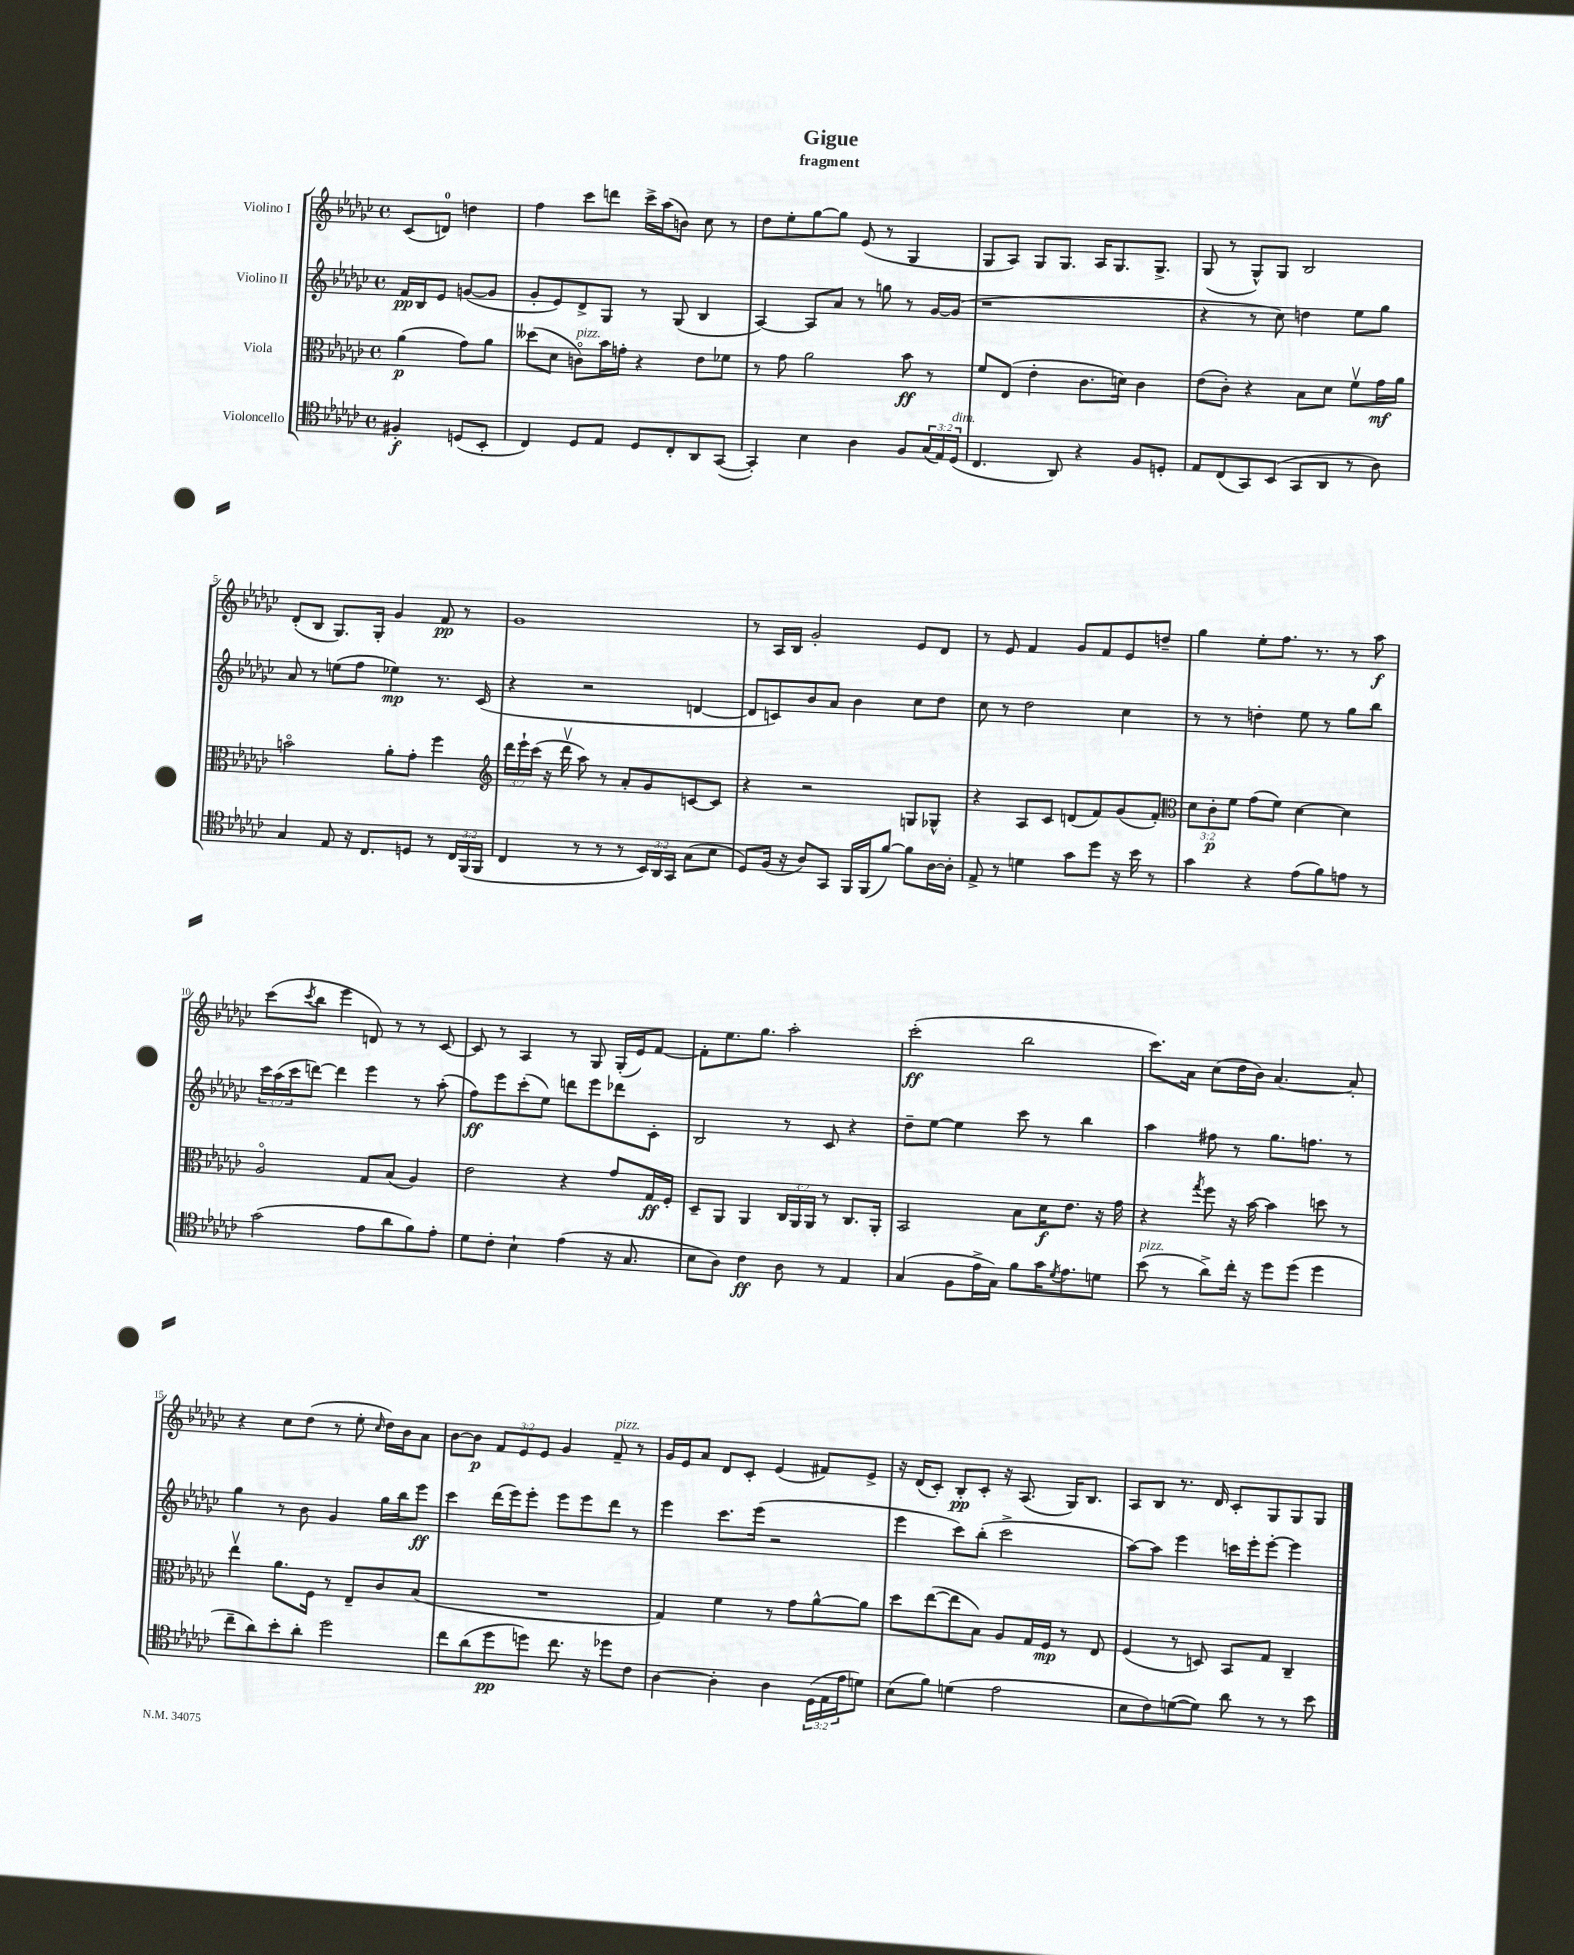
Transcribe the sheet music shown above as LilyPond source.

\header { title = "Gigue" subtitle = "fragment" }
<<
\new StaffGroup <<
\new Staff = "s0" \with { instrumentName = "Violino I" } {
    \clef treble \key ges \major \defaultTimeSignature \time 4/4 \override Staff.TupletNumber.text = #tuplet-number::calc-fraction-text \partial 2
    ces'8( d'8-0) d''4 |
    f''4 ces'''8 d'''8 ces'''16-> aes''16( b'8) ces''8 r8 |
    des''8 ees''8-. ges''8~ ges''8 ees'8( r8 ges4 |
    ges8 aes8) ges8 ges8. aes16 ges8. ges8.-> |
    ges8( r8 ges8-^) ges8 bes2 |
    des'8-.( bes8 ges8.) ges16-. ges'4 f'8\pp r8 |
    ges'1 |
    r8 aes16 bes16 ges'2-. ees'8 des'8 |
    r8 ees'8 f'4 ges'8 f'8 ees'8 d''8-- |
    ges''4 ees''8-. f''8. r8. r8 aes''8\f |
    ces'''8( \acciaccatura { ces'''8 } bes''8 ees'''4 d'8) r8 r8 ces'8~ |
    ces'8 r8 aes4 r8 ges8 ges16-.( ees'16) f'8~ |
    f'8-. ees''8. ges''8. aes''2-. |
    ces'''2-.\ff( bes''2 |
    ces'''8.) aes'16 ces''8( des''16 bes'16) aes'4.~ aes'8-. |
    r4 ces''8 des''8( r8 ees''8-. \grace { ces''16 } des''16) bes'16 aes'8 |
    bes'8~ bes'8\p \tuplet 3/2 { f'8 ees'8 ees'8 } ges'4 f'8--^\markup { \italic "pizz." } r8 |
    ges'16 ees'16 aes'8 des'8 ces'8-. ees'4( fis'8) ees'8-> |
    r16 des'16( ces'8-.) bes8-.\pp ces'8-. r16 aes8.( ges16) bes8. |
    aes8 bes8 r8. des'16 ces'8-. ges8 ges8 ges8 \bar "|." |
}
\new Staff = "s1" \with { instrumentName = "Violino II" } {
    \clef treble \key ges \major \defaultTimeSignature \time 4/4 \override Staff.TupletNumber.text = #tuplet-number::calc-fraction-text \partial 2
    f'16\pp bes16 ees'8 g'8~( g'8 |
    ges'8-. ees'8) des'8-> ges8 r8 ges8( bes4 |
    aes4~) aes8 aes'8 r8 g''8 r8 ges'16~ ges'16( |
    r1 |
    r4 r8 ces''8) d''4 ees''8 ges''8 |
    aes'8 r8 e''8( f''8 ees''4\mp) r8. ces'16( |
    r4 r2 d'4~ |
    d'8 c'8) bes'8 aes'8 bes'4 ces''8 des''8 |
    ces''8 r8 des''2 ces''4 |
    r8 r8 d''4-. ees''8 r8 ges''8 bes''8 |
    \tuplet 3/2 { ces'''16 aes''16( ces'''16 } d'''8~) d'''4 ees'''4 r8 aes''8-.( |
    f''8\ff) ees'''8 ces'''8-.( ees''8) d'''8 ees'''8 des'''8 ces'8-. |
    bes2 r8 ces'8 r4 |
    des''8-- ees''8~ ees''4 ces'''8 r8 bes''4 |
    aes''4 fis''8 r8 ges''8. f''8. r8 |
    ges''4 r8 bes'8 ges'4 ges''16 bes''16 ees'''8\ff |
    ces'''4 des'''16( ees'''16) ees'''8-. ees'''8 ees'''8 des'''8 r8 |
    ees'''4 ces'''8. ees'''16( r2 |
    ees'''4 ces'''8) bes''8-.( ces'''2-> |
    aes''8~) aes''8 ees'''4 c'''16 ees'''16-. ees'''8~-. ees'''4 \bar "|." |
}
\new Staff = "s2" \with { instrumentName = "Viola" } {
    \clef alto \key ges \major \defaultTimeSignature \time 4/4 \override Staff.TupletNumber.text = #tuplet-number::calc-fraction-text \partial 2
    aes'4\p( ges'8) aes'8 |
    deses''8( des'8 c'8\flageolet^\markup { \italic "pizz." }) bes'16 g'16-. r4 ees'8 fes'8 |
    r8 ges'8 aes'2 bes'8\ff r8 |
    f'8 ees8( ees'4-. ces'8. d'16) ces'4 |
    ees'8( ces'8-.) r4 bes8 des'8 f'8\upbow ges'16\mf aes'16 |
    b'2\flageolet aes'8-. ges'8-. f''4 |
    \clef treble \tuplet 3/2 { des'''16 ees'''16-! ces'''16( } r16 des'''16\upbow aes''8) r8 aes'8-. ges'8 c'8~ c'8 |
    r4 r2 g8 ges8-^ |
    r4 aes8 ces'8 d'8( f'8) ges'8( f'8-.) |
    \clef alto \tuplet 3/2 { des'8 ces'8-.\p f'8 } ges'8( f'8) des'4~ des'4 |
    aes2\flageolet ges8 bes8( aes4) |
    ees'2 r4 ges'8 ges16\ff f16-. |
    des8-- aes,8 aes,4 \tuplet 3/2 { ces16 aes,16 aes,16 } r8 ces8. aes,16-. |
    bes,2 bes8 des'16\f ees'8. r16 ges'16 |
    r4 \acciaccatura { ges''8 } f''8 r16 bes'16~ bes'4 d''8 r8 |
    ees''4\upbow aes'8. f16 r8 ees8-- ces'8 bes8( |
    R1 |
    ges4) f'4 r8 ges'8 aes'8~-^ aes'8 |
    des''8 ees''8~( ees''8 bes8) aes8 ges16 f16\mp r8 ees8 |
    f4( r8 d8) bes,8 ges8 ces4-- \bar "|." |
}
\new Staff = "s3" \with { instrumentName = "Violoncello" } {
    \clef tenor \key ges \major \defaultTimeSignature \time 4/4 \override Staff.TupletNumber.text = #tuplet-number::calc-fraction-text \partial 2
    fis4-.\f d8( bes,8-. |
    ces4) des8 ees8 des8 ces8-. aes,8 ges,8~( |
    ges,4-.) bes4 aes4 f8 \tuplet 3/2 { ges16( ees16) des16^\markup { \italic "dim." }( } |
    ces4. aes,8) r4 f8 d8-. |
    ees8 ces8( ges,8) bes,8( ges,8 aes,8 r8 aes8) |
    ges4 ees8 r16 ces8. d8 r8 \tuplet 3/2 { ces16 f,16( f,16 } |
    ces4 r8 r8 r8 \tuplet 3/2 { bes,16) aes,16 ges,16 } ges8( bes8 |
    des8) f16( r16 aes8) ges,8 f,16 f,16( f'8~) f'8 aes16~ aes16-. |
    ees8-> r8 d'4 ges'8 des''8 r16 bes'16 r8 |
    ges'4 r4 ees'8( f'8) e'8 r8 |
    ges'2( ees'8 aes'8 f'8) ees'8-. |
    des'8 ces'8-. bes4-! ees'4( r16 ges8. |
    bes8 aes8) ces'4\ff aes8 r8 ees4 |
    ges4( f8 ees'16-> ges16) f'8 ges'16 \acciaccatura { des'8 } ees'8. d'8 |
    bes'8^\markup { \italic "pizz." }( r8 aes'8->) ces''16-. r16 des''8 des''8( des''4 |
    ces''8-- aes'8) bes'8-. aes'8-. des''2 |
    ces''8 aes'8( des''8\pp d''8) ces''8. r16 des''8 ces'8 |
    aes4~ aes4-. aes4 \tuplet 3/2 { des16( ees16 ees'16 } d'8) |
    bes8( f'8) d'4( ees'2 |
    bes8 ces'8) d'8~( d'8) aes'8 r8 r8 bes'8 \bar "|." |
}
>>
>>
